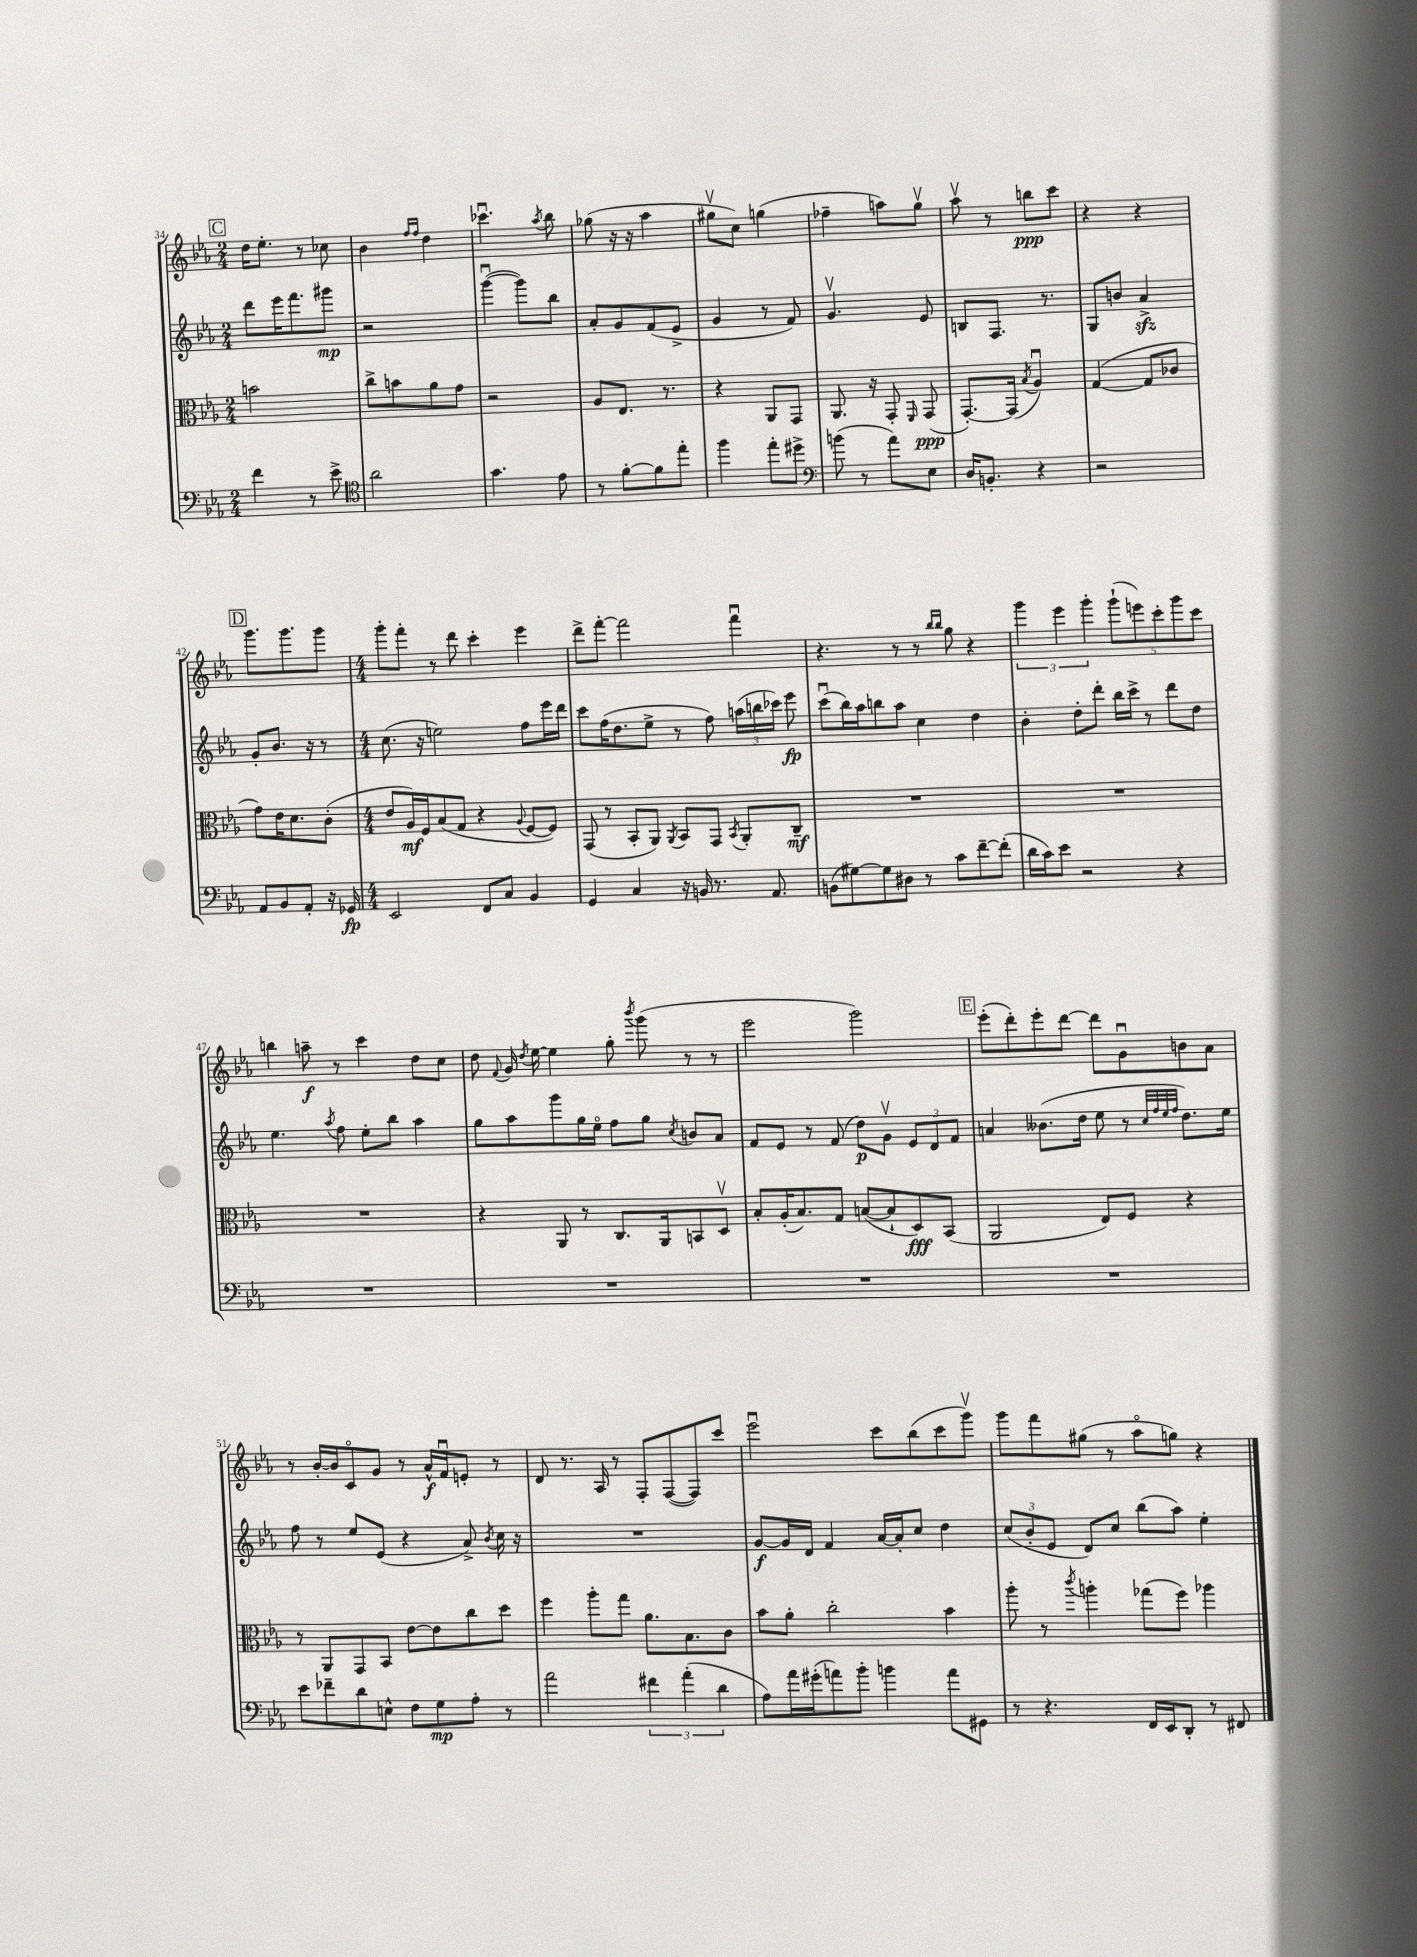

**kern	**kern	**kern	**kern
*staff4	*staff3	*staff2	*staff1
*clefF4	*clefC3	*clefG2	*clefG2
*k[b-e-a-]	*k[b-e-a-]	*k[b-e-a-]	*k[b-e-a-]
*M2/4	*M2/4	*M2/4	*M2/4
4f	2b	8ddd	16dd
.	.	.	8.ee-'
.	.	16eee-	.
.	.	8.fff	.
8r	.	.	8r
8e-^	.	8ggg#	8cc-
=	=	=	=
*clefC4	*	*	*
2a-	8cc^	2r	4b-
.	8b	.	.
.	.	.	16qqff
.	.	.	16qqff
.	8a-	.	4dd
.	8g	.	.
=	=	=	=
4.g	2r	([4gggu	4.ccc-u
.	.	8ggg])	.
.	.	.	8qaa-
8e-	.	8bb-	8bb-
=	=	=	=
8r	8A-	8a-'	(8gg-
[8f'	8.E-	8g	16r
.	.	.	16r
8f]	.	(8f	4aa-
.	8.r	.	.
8ee-'	.	8e-^	.
=	=	=	=
4ff	4r	4g	8gg#v
.	.	.	8cc)
8ee-'	8AA-	8r	(4gg
8dd#^	8GG	8f)	.
=	=	=	=
*clefF4	*	*	*
(8b	8.AA-	4.gv	4ff-~
8r	.	.	.
.	16r	.	.
8a-)	8GG'	.	8aa)
.	16qqFF	.	.
8E-	(8GG	8e-	8ggv
=	=	=	=
16D	[8.GG')	8B	8aa-v
8.BB'	.	.	.
.	.	8.F	8r
.	(16GG]	.	.
.	8qB-	.	.
4r	4A-u)	.	8bb
.	.	8.r	.
.	.	.	8ccc
=	=	=	=
2r	([4G	8G	4r
.	.	8b	.
.	8G]	4a-^	4r
.	8c-	.	.
=	=	=	=
8AA-	8g)	8g'	8.ggg
8BB-	16e-	8.b-	.
.	8.d	.	8.ggg
8AA-'	.	.	.
.	.	16r	.
16r	(8c'	8r	8ggg
16GG-	.	.	.
=	=	=	=
*M4/4	*M4/4	*M4/4	*M4/4
2EE-	8e-	(8.cc	8ggg'
.	16A-)	.	8fff'
.	16F	16r	.
.	(8B-	2ee)	8r
.	8G	.	8ddd
8FF	4r	.	4ccc'
8C	.	.	.
.	8qqA-	.	.
4BB-	[8F	8ff	4eee-
.	8F])	16eee-	.
.	.	16ddd	.
=	=	=	=
4GG	(8GG	8ccc	8ddd^
.	8r	(16ff	[8fff'
.	.	8.dd	.
4C	8BB-'	.	2fff]
.	8AA-)	8ee-^	.
.	8qAA-	.	.
16r	8BB-	8r	.
16BB	.	.	.
8.r	8GG	8ff)	.
.	8qBB-	.	.
.	8AA-'	(24aa	4fffu
.	.	24bb	.
8.AA-	.	.	.
.	.	24ccc-)	.
.	8C~	8eee-	.
=	=	=	=
(8BB	1r	(8cccu	4.r
[8G#)	.	16bb-)	.
.	.	16aa-	.
8G#]	.	8bb	.
8D#	.	8aa-	8r
8r	.	4cc	8r
.	.	.	16qqbb-
.	.	.	16qqbb-
8c	.	.	8gg
[8f~	.	4dd	4r
(8f']	.	.	.
=	=	=	=
16d	1r	4b-'	6ggg
16c)	.	.	.
8e-	.	.	.
.	.	.	6eee-
2r	.	8dd'	.
.	.	.	6ggg'
.	.	8ddd'	.
.	.	16bb-	(10ggg`
.	.	16ccc^	.
.	.	.	10eee)
.	.	8r	.
.	.	.	10ccc'
4r	.	8ddd	.
.	.	.	10ggg
.	.	8dd	.
.	.	.	10ccc
=	=	=	=
1r	1r	4.ee-	4bb
.	.	.	8aa~
.	.	8qaa-	.
.	.	8ff	8r
.	.	8ee-'	4ccc
.	.	8bb-	.
.	.	4aa-	8dd
.	.	.	8cc
=	=	=	=
1r	4r	8gg	8dd
.	.	.	8qqf
.	.	8aa-	16g
.	.	.	8qdd
.	.	.	[16ee-
.	8AA-	8ggg	4ee-]
.	8r	16gg	.
.	.	16ee-o	.
.	8.C	8ff	8gg'
.	.	.	8qbbb-
.	.	8gg	(8ggg
.	16AA-	.	.
.	.	8qcc	.
.	8BB	8b	8r
.	8Dv	8a-	8r
=	=	=	=
1r	8B-'	8f	2eee-
.	(16A-'	8e-	.
.	8.B-)	.	.
.	.	8r	.
.	8G	(8f	.
.	([8B	8dd)	2ggg)
.	8B`]	8gv	.
.	8D)	12e-	.
.	.	12d	.
.	(8BB-	.	.
.	.	12f	.
=	=	=	=
1r	2AA-	4a	(8eee-'
.	.	.	8ddd')
.	.	(8.b--	8eee-'
.	.	.	[8ddd
.	.	16dd	.
.	8E-)	8ee-	8ddd]
.	8F	8r	8gu
.	.	32qqcc	.
.	.	32qqff	.
.	.	32qqee-	.
.	.	32qqff	.
.	4r	8.dd)	8b
.	.	.	8a-
.	.	16ee-	.
=	=	=	=
8e-	8r	8ff	8r
8f-~	8AA-	8r	[16b-'
.	.	.	16b-]
8d	8GG	8ee-	8co
8E^^	8BB-	(8e-	8g
8F	[8e-	4r	8r
8G	8e-]	.	16a-^^
.	.	.	16fu
8A-'	8cc	8a-^)	8e'
.	.	8qb-	.
8r	8dd	16cc	8r
.	.	16r	.
=	=	=	=
2a-	4ff	1r	8d
.	.	.	8.r
.	8aa-'	.	.
.	.	.	16A-
.	8gg	.	8r
6f#	8.a-	.	8F'
.	.	.	([8F
(6a-'	.	.	.
.	8.B-	.	.
.	.	.	8F])
6d	.	.	.
.	8c	.	8ccc
=	=	=	=
8A-)	8b-	[8g	2eee-u
16a-	8a-'	16g]	.
(16g#'	.	16d	.
8a)	2cc'	4f	.
8b-'	.	.	.
4b	.	[16a-	8ccc
.	.	16a-']	.
.	.	8cc	(8bb-
8a	4b-	4dd	8ccc
8GG#	.	.	8gggv)
=	=	=	=
8r	8aa-'	(12cc	8ggg
.	.	12b-'	.
4.r	8r	.	8fff
.	.	12e-	.
.	8qccc	.	.
.	4aa'	8d)	(8gg#
.	.	8cc	8r
16FF	(8gg-	(8bb-	8aa-o
16EE-	.	.	.
8DD'	8ff)	8aa-)	8gg)
8r	4aa-	4ee-'	4r
8FF#	.	.	.
==	==	==	==
*-	*-	*-	*-
